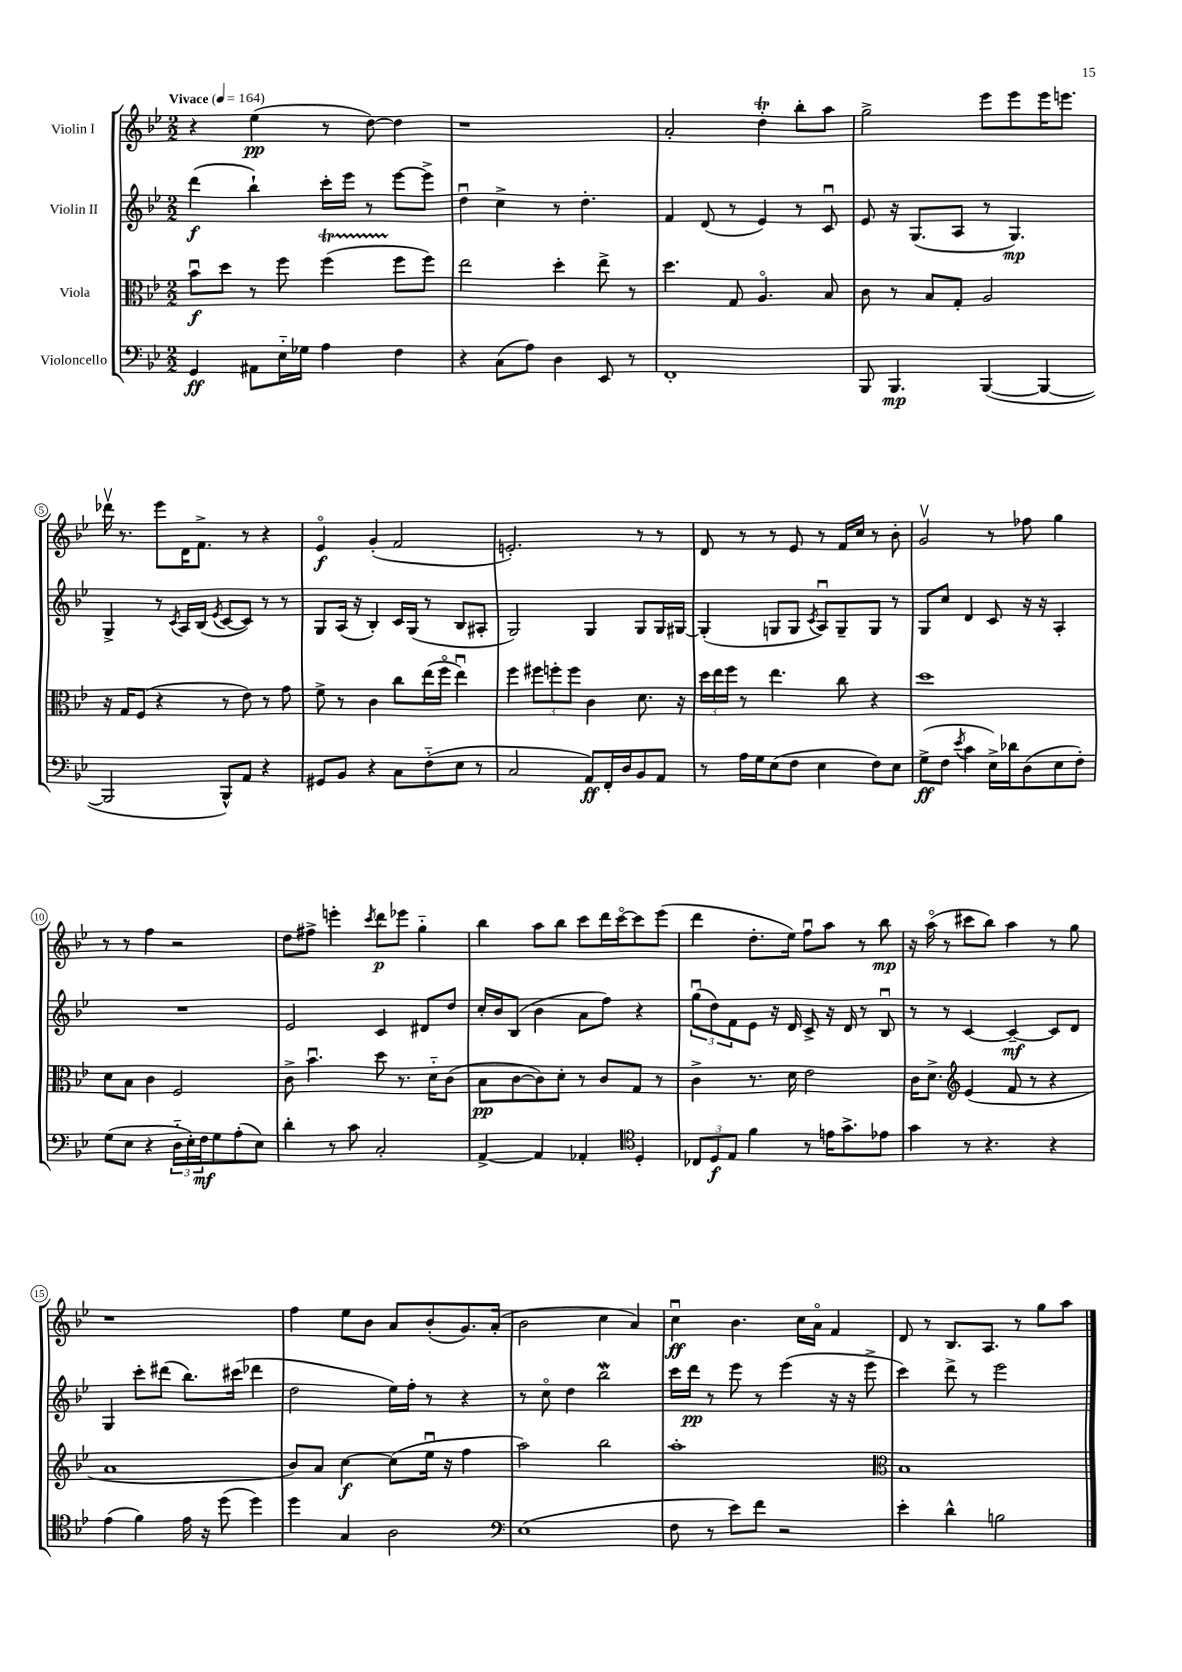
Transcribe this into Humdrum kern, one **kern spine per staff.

**kern	**dynam	**kern	**dynam	**kern	**dynam	**kern	**dynam
*part4	*part4	*part3	*part3	*part2	*part2	*part1	*part1
*staff4	*staff4	*staff3	*staff3	*staff2	*staff2	*staff1	*staff1
*I"Violoncello	*	*I"Viola	*	*I"Violin II	*	*I"Violin I	*
*clefF4	*	*clefC3	*	*clefG2	*	*clefG2	*
*k[b-e-]	*	*k[b-e-]	*	*k[b-e-]	*	*k[b-e-]	*
*M2/2	*	*M2/2	*	*M2/2	*	*M2/2	*
*MM164	*	*MM164	*	*MM164	*	*MM164	*
=1	=1	=1	=1	=1	=1	=1	=1
!	!	!	!	!	!	!LO:TX:a:B:t=Vivace	!
4GG/	ff	8b-u\L	f	(4ddd\	f	4r	.
.	.	8dd\J	.	.	.	.	.
8AA#X\L	.	8r	.	4bb-`\)	.	(4ee-\	pp
16E-\L	.	8ff\	.	.	.	.	.
16G-X\JJ	.	.	.	.	.	.	.
4A\	.	(4ffT\	.	16ccc'\LL	.	8r	.
.	.	.	.	16eee-\JJ	.	.	.
.	.	.	.	8r	.	[8dd\)	.
4F\	.	8ff\L	.	[8eee-\L	.	4dd\]	.
.	.	8ff\J)	.	8eee-^\J]	.	.	.
=2	=2	=2	=2	=2	=2	=2	=2
4r	.	2ee-\	.	4ddu\	.	1r	.
(8C\L	.	.	.	4cc^\	.	.	.
8A\J)	.	.	.	.	.	.	.
4D\	.	4dd'\	.	8r	.	.	.
.	.	.	.	4.dd'\	.	.	.
8EE-/	.	8ee-^\	.	.	.	.	.
8r	.	8r	.	.	.	.	.
=3	=3	=3	=3	=3	=3	=3	=3
1FF'	.	4.dd\	.	4f/	.	2a'/	.
.	.	.	.	(8d/	.	.	.
.	.	8G/	.	8r	.	.	.
.	.	4.A/	.	4e-/)	.	4ddt'\	.
.	.	.	.	8r	.	8bb-'\L	.
.	.	8B-/	.	8cu/	.	8aa\J	.
=4	=4	=4	=4	=4	=4	=4	=4
8BBB-/	.	8c\	.	8e-/	.	2gg^\	.
4.BBB-/	mp	8r	.	16r	.	.	.
.	.	.	.	(8.G/L	.	.	.
.	.	8B-/L	.	.	.	.	.
.	.	8G'/J	.	8A/J	.	.	.
([4BBB-/	.	2A/	.	8r	.	8eee-\L	.
.	.	.	.	4.G/)	mp	8eee-\	.
4BBB-/_	.	.	.	.	.	16eee-\K	.
.	.	.	.	.	.	8.eeen\J	.
!!LO:LB:g=z
=5	=5	=5	=5	=5	=5	=5	=5
2BBB-/]	.	16r	.	4G^/	.	16ddd-Xv\	.
.	.	16G/KL	.	.	.	8.r	.
.	.	(8F/J	.	.	.	.	.
.	.	4r	.	8r	.	8eee-\L	.
.	.	.	.	8qc/	.	.	.
.	.	.	.	16A/LL	.	16d\K	.
.	.	.	.	(16B-/JJ	.	8.f^\J	.
.	.	.	.	8qe-/	.	.	.
8BBB-^^/L)	.	8r	.	[8c/L	.	.	.
8AA/J	.	8e-\)	.	8c/J])	.	8r	.
4r	.	8r	.	8r	.	4r	.
.	.	8g\	.	8r	.	.	.
=6	=6	=6	=6	=6	=6	=6	=6
8GG#X/L	.	8f^\	.	8G/L	.	4e-/	f
8BB-/J	.	8r	.	(16A/Jk	.	.	.
.	.	.	.	16r	.	.	.
4r	.	4c\	.	4B-'/)	.	(4g'/	.
8C\L	.	8cc\L	.	16c/LL	.	2f/	.
.	.	.	.	(16G/JJ	.	.	.
(8F\	.	(16ee-\L	.	8r	.	.	.
.	.	16ff\JJ	.	.	.	.	.
8E-\J	.	4ee-u\)	.	8B-/L	.	.	.
8r	.	.	.	8A#X'/J	.	.	.
=7	=7	=7	=7	=7	=7	=7	=7
2C/	.	4ff\	.	2G/)	.	2.en'/)	.
.	.	12ff#X\L	.	.	.	.	.
.	.	12ffn'\	.	.	.	.	.
.	.	12ff\J	.	.	.	.	.
8AA/L)	ff	4c\	.	4G/	.	.	.
16FF'/L	.	.	.	.	.	.	.
16D/J	.	.	.	.	.	.	.
8BB-/	.	8.d\	.	8G/L	.	8r	.
8AA/J	.	.	.	16G/L	.	8r	.
.	.	16r	.	[16G#X/JJ	.	.	.
=8	=8	=8	=8	=8	=8	=8	=8
8r	.	24dd\LL	.	(4G#'/]	.	8d/	.
.	.	24ee-\	.	.	.	.	.
.	.	24ff\JJ	.	.	.	.	.
16A\LL	.	8r	.	.	.	8r	.
16G\J	.	.	.	.	.	.	.
(8E-\	.	4.ee-\	.	8Gn/L	.	8r	.
8F\J	.	.	.	8G/J	.	8e-/	.
.	.	.	.	8qc/	.	.	.
4E-\	.	.	.	8Au/L)	.	8r	.
.	.	8cc\	.	8G~/	.	16f/LL	.
.	.	.	.	.	.	16cc/JJ	.
8F\L)	.	4r	.	8G/J	.	8r	.
8E-\J	.	.	.	8r	.	8b-'\	.
=9	=9	=9	=9	=9	=9	=9	=9
(8G^\L	ff	1dd	.	8G/L	.	2gv/	.
8F\J	.	.	.	8cc/J	.	.	.
8qe-/	.	.	.	.	.	.	.
4c\	.	.	.	4d/	.	.	.
16E-^\LL)	.	.	.	8c/	.	8r	.
16d-X\J	.	.	.	.	.	.	.
(8D\	.	.	.	16r	.	8ff-X\	.
.	.	.	.	16r	.	.	.
8E-\	.	.	.	4A'/	.	4gg\	.
8F'\J)	.	.	.	.	.	.	.
!!LO:LB:g=z
=10	=10	=10	=10	=10	=10	=10	=10
(8G\L	.	8d\L	.	1r	.	8r	.
8E-\J	.	8B-\J	.	.	.	8r	.
4r	.	4c\	.	.	.	4ff\	.
24D\LL	.	2F/	.	.	.	2r	.
24E-'\)	.	.	.	.	.	.	.
24F\J	mf	.	.	.	.	.	.
8G\	.	.	.	.	.	.	.
(8A'\	.	.	.	.	.	.	.
8E-\J)	.	.	.	.	.	.	.
=11	=11	=11	=11	=11	=11	=11	=11
4d'\	.	8c^\	.	2e-/	.	8dd\L	.
.	.	4.b-u\	.	.	.	8ff#X^\J	.
8r	.	.	.	.	.	4eeen'\	.
8c\	.	.	.	.	.	.	.
.	.	.	.	.	.	8qccc/	.
2C'/	.	8dd\	.	4c/	.	8ddd\L	p
.	.	8.r	.	.	.	8eee-X\J	.
.	.	.	.	8d#X/L	.	4gg\	.
.	.	16d\KL	.	.	.	.	.
.	.	(8c\J	.	8dd/J	.	.	.
=12	=12	=12	=12	=12	=12	=12	=12
[4AA^/	.	8B-\L	pp	16cc'/LL	.	4bb-\	.
.	.	.	.	16b-/J	.	.	.
.	.	[8c\	.	(8B-/J	.	.	.
4AA/]	.	8c\])	.	4b-\	.	8aa\L	.
.	.	8d'\J	.	.	.	8bb-\J	.
4AA-X'/	.	8r	.	8a\L	.	8ccc\L	.
.	.	8c/L	.	8ff\J)	.	16ddd\L	.
.	.	.	.	.	.	[16ccc\J	.
*clefC4	*	*	*	*	*	*	*
4D'/	.	8G/J	.	4r	.	8ccc\]	.
.	.	8r	.	.	.	(8eee-\J	.
=13	=13	=13	=13	=13	=13	=13	=13
12C-X/L	.	4c^\	.	(12ggu\L	.	4ddd\	.
12D/	f	.	.	12dd\)	.	.	.
12E-/J	.	.	.	12f\	.	.	.
4f\	.	8.r	.	8e-\J	.	8.dd'\L	.
.	.	.	.	16r	.	.	.
.	.	16d\	.	16d/	.	16ee-\Jk)	.
8r	.	2e-\	.	8c^/	.	8ffu\L	.
16en\KL	.	.	.	16r	.	8aa\J	.
8.g^\	.	.	.	16d/	.	.	.
.	.	.	.	8r	.	8r	.
8e-X\J	.	.	.	8B-u/	.	8bb-\	mp
=14	=14	=14	=14	=14	=14	=14	=14
4g\	.	16c\KL	.	8r	.	16r	.
.	.	8.d^\J	.	.	.	(16aa\	.
.	.	.	.	8r	.	8r	.
*	*	*clefG2	*	*	*	*	*
8r	.	(4e-/	.	[4c/	.	8ccc#X\L	.
4.r	.	.	.	.	.	8bb-\J)	.
.	.	8f/	.	4c~/_	mf	4aa\	.
.	.	8r	.	.	.	.	.
4r	.	4r	.	8c/L]	.	8r	.
.	.	.	.	8d/J	.	8gg\	.
!!LO:LB:g=z
=15	=15	=15	=15	=15	=15	=15	=15
(4e-\	.	1a	.	4G/	.	1r	.
4f\)	.	.	.	8ccc'\L	.	.	.
.	.	.	.	(8ddd#X\J	.	.	.
16e-\	.	.	.	8.bb-\L)	.	.	.
16r	.	.	.	.	.	.	.
(8dd\	.	.	.	.	.	.	.
.	.	.	.	(16ccc#X\Jk	.	.	.
4dd\)	.	.	.	4ddd-X\	.	.	.
=16	=16	=16	=16	=16	=16	=16	=16
4dd\	.	8b-/L)	.	2dd\	.	4ff\	.
.	.	8a/J	.	.	.	.	.
4G/	.	[4cc\	f	.	.	8ee-\L	.
.	.	.	.	.	.	8b-\J	.
2A\	.	(8cc\L]	.	16ee-\LL)	.	8a/L	.
.	.	.	.	16ff'\JJ	.	.	.
.	.	16ee-u\Jk	.	8r	.	(8b-'/	.
.	.	16r	.	.	.	.	.
.	.	4ff\	.	4r	.	8.g/)	.
.	.	.	.	.	.	(16a'/Jk	.
=17	=17	=17	=17	=17	=17	=17	=17
*clefF4	*	*	*	*	*	*	*
(1E-	.	2aa\)	.	8r	.	2b-\	.
.	.	.	.	8cc\	.	.	.
.	.	.	.	4dd\	.	.	.
.	.	2bb-\	.	2bb-w\	.	4cc\	.
.	.	.	.	.	.	4a/)	.
=18	=18	=18	=18	=18	=18	=18	=18
8F\	.	1aa'	.	16ccc\LL	.	4ccu\	ff
.	.	.	.	16ddd\JJ	pp	.	.
8r	.	.	.	8r	.	.	.
8e-\L)	.	.	.	8eee-\	.	4.b-\	.
8f\J	.	.	.	8r	.	.	.
2r	.	.	.	(4eee-\	.	.	.
.	.	.	.	.	.	16cc\LL	.
.	.	.	.	.	.	16a\JJ	.
.	.	.	.	16r	.	4f/	.
.	.	.	.	16r	.	.	.
.	.	.	.	8eee-^\	.	.	.
=19	=19	=19	=19	=19	=19	=19	=19
*	*	*clefC3	*	*	*	*	*
4e-'\	.	1B-	.	4ccc\)	.	8d/	.
.	.	.	.	.	.	8r	.
4d^^\	.	.	.	8ddd^\	.	8.B-/L	.
.	.	.	.	8r	.	.	.
.	.	.	.	.	.	8.A/J	.
2Bn\	.	.	.	2eee-\	.	.	.
.	.	.	.	.	.	8r	.
.	.	.	.	.	.	8gg\L	.
.	.	.	.	.	.	8aa\J	.
==	==	==	==	==	==	==	==
*-	*-	*-	*-	*-	*-	*-	*-
